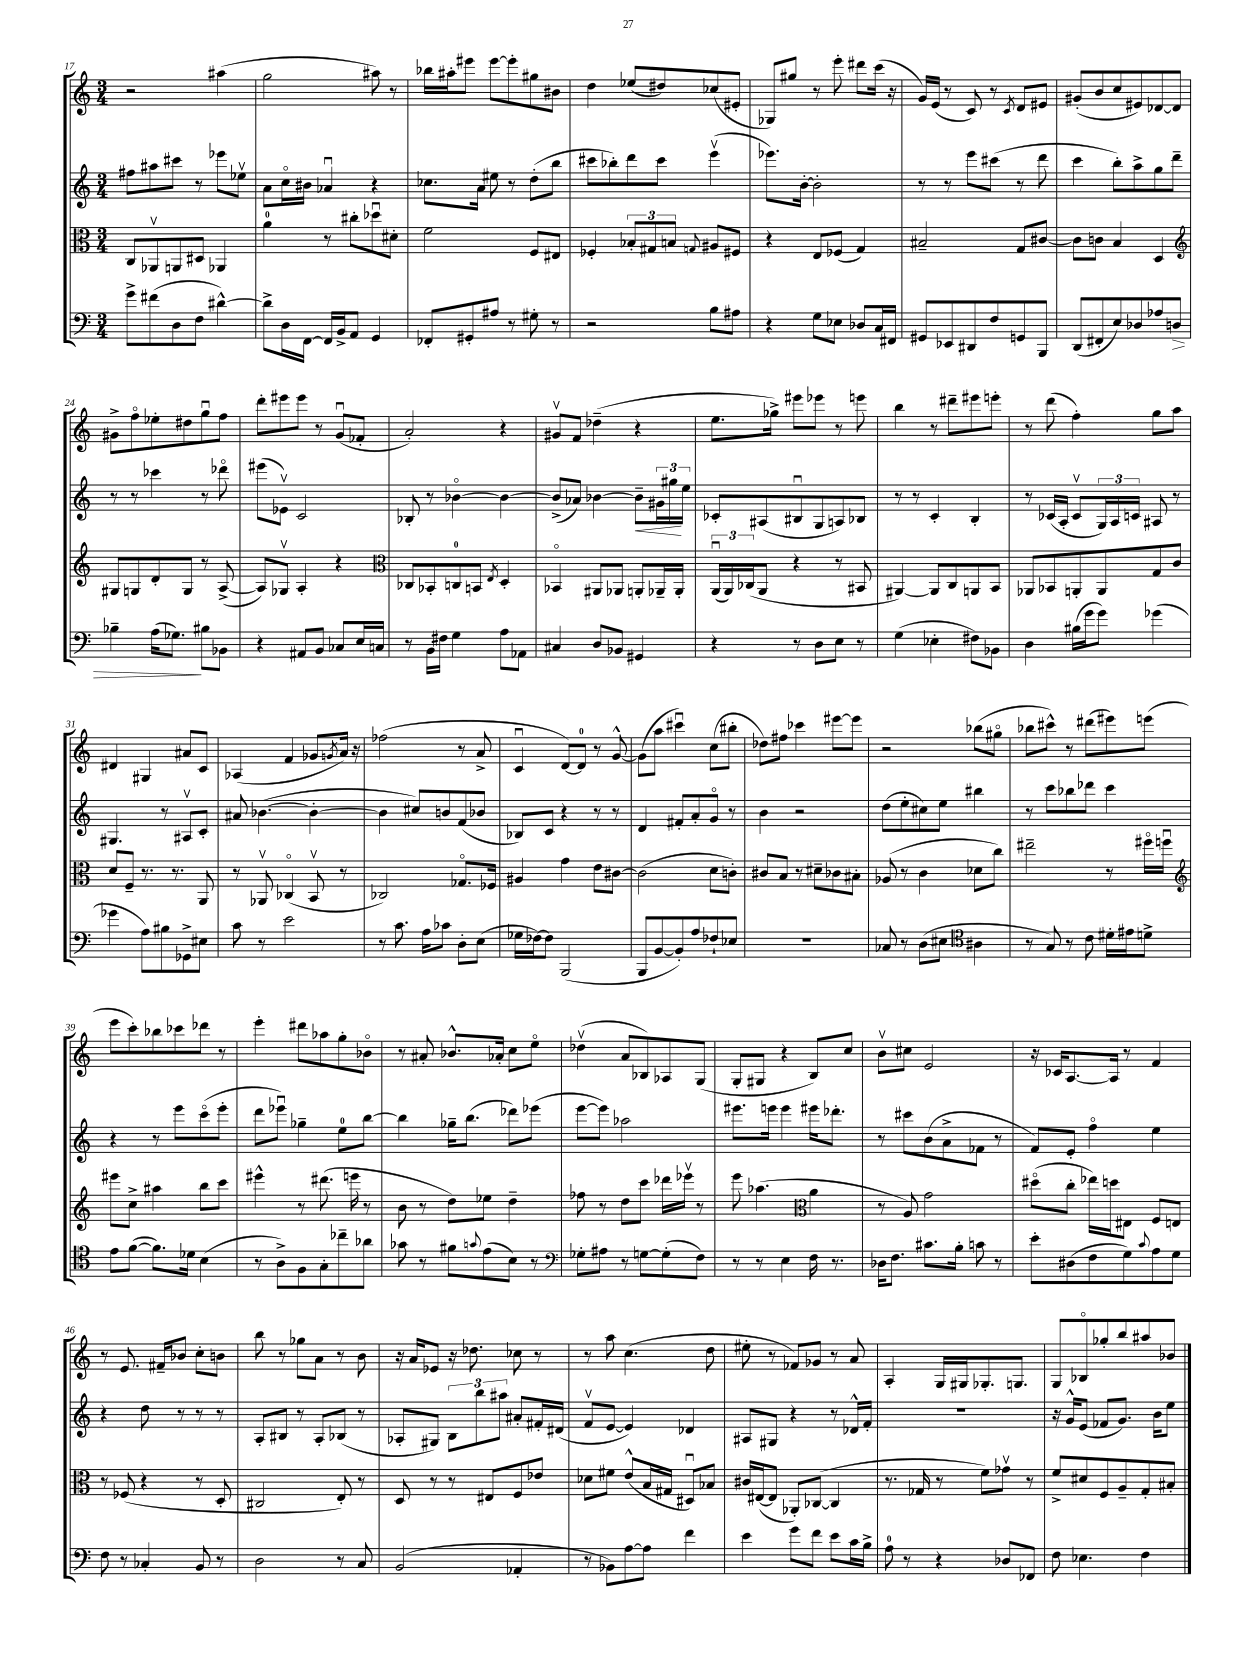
<<
\new StaffGroup <<
\new Staff = "s0" {
    \clef treble \key c \major \numericTimeSignature \time 3/4
    r2 ais''4( |
    g''2 ais''8) r8 |
    bes''16 ais''16-. eis'''8 eis'''8~ eis'''8-. gis''8 bis'8 |
    d''4 ees''8( dis''8) ces''8( eis'8-. |
    ges8) gis''8 r8 e'''8-. dis'''8 c'''16( r16 |
    g'16) e'16( r8 c'8) r8 \acciaccatura { c'8 } d'8 eis'8 |
    gis'8-.( b'8 c''8 eis'8) des'8~ des'8 |
    gis'8-> f''8\flageolet ees''8-. dis''8 g''8\downbow f''8 |
    d'''8-. eis'''8 eis'''8 r8 g'8\downbow( fes'8-. |
    a'2-.) r4 |
    gis'8\upbow f'8 des''4--( r4 |
    e''8. ges''16->) eis'''8 ees'''8 r8 e'''8 |
    b''4 r8 dis'''8-- eis'''8 e'''8-. |
    r8 d'''8( f''4-.) g''8 a''8 |
    dis'4 gis4 ais'8 c'8 |
    aes4( f'4 ges'8 \acciaccatura { g'8 } a'16) r16 |
    fes''2( r8 a'8-> |
    c'4\downbow d'8~) d'8-0 r8 g'8~-^ |
    g'8( a''8 cis'''4\downbow) c''8( bis''8-. |
    des''8) fis''8 ces'''4 eis'''8~ eis'''8 |
    r2 bes''8( gis''8\flageolet |
    bes''8 cis'''8-^) r8 dis'''8( eis'''8) e'''8( |
    e'''8 c'''8-.) bes''8 ces'''8 des'''8 r8 |
    e'''4-. dis'''8 aes''8 g''8-. bes'8\flageolet |
    r8 ais'8-. bes'8.-^ aes'16-. c''8 e''8\flageolet |
    des''4\upbow( a'8 bes8) aes8 g8( |
    g8-. gis8 r4 b8) c''8 |
    b'8\upbow cis''8 e'2 |
    r16 ces'16 a8.~ a16 r8 f'4 |
    r8 e'8. fis'16-- bes'8 c''8-. b'8 |
    b''8 r8 ges''8 a'8 r8 b'8 |
    r16 a'16 ees'8 r16 des''8. ces''8 r8 |
    r8 a''8 c''4.( d''8 |
    eis''8-. r8 fes'8) ges'8 r8 a'8 |
    a4-. g16 gis16 ges8.-. g8. |
    g8 bes8\flageolet ges''8-. b''8 ais''8 bes'8 \bar "|." |
}
\new Staff = "s1" {
    \clef treble \key c \major \numericTimeSignature \time 3/4
    fis''8 ais''8 cis'''8 r8 ees'''8 ees''8\upbow |
    a'8 c''16\flageolet bis'16 aes'4\downbow r4 |
    ces''8. a'16 eis''8 r8 d''8-.( b''8 |
    cis'''8 bes''8-.) d'''8 cis'''8 e'''4\upbow( |
    ees'''8.) b'16~-. b'2-. |
    r8 r8 e'''8 cis'''8( r8 d'''8 |
    c'''4 b''8-.) a''8-> g''8 d'''8-- |
    r8 r8 ces'''4 r8 des'''8\flageolet |
    eis'''8( ees'8\upbow) c'2 |
    bes8-. r8 bes'4~\flageolet bes'4~ |
    bes'8->( aes'8) bes'4~ bes'8--\< \tuplet 3/2 { gis'16 gis''16\! e''16 } |
    ces'8-. ais8( bis8\downbow g8 a8) bes8 |
    r8 r8 c'4-. b4-. |
    r8 ces'16( a16-. ces'8\upbow \tuplet 3/2 { g16) a16 c'16 } ais8 r8 |
    gis4. r8 ais8\upbow c'8-. |
    ais'8 bes'4.~( bes'4~-. |
    bes'4 cis''8) b'8 f'8( bes'8 |
    bes8) c'8 r4 r8 r8 |
    d'4 fis'8-. a'8-. g'8\flageolet r8 |
    b'4 r2 |
    d''8( e''8-. cis''8) e''8 bis''4 |
    r8 c'''8 bes''8 des'''8 c'''4 |
    r4 r8 e'''8 c'''8\flageolet( e'''8-. |
    d'''8 ees'''8\downbow) ges''4-- e''8-0 b''8~ |
    b''4 ges''16-- b''8.( des'''8) ees'''8( |
    e'''8~ e'''8) aes''2 |
    eis'''8. e'''16 e'''4 eis'''16 des'''8.-. |
    r8 cis'''8 b'8( a'8-> fes'8 r8 |
    f'8) e'8-. f''4\flageolet e''4 |
    r4 d''8 r8 r8 r8 |
    a8-. bis8 r8 a8-. bes8( r8 |
    aes8-. gis8) \tuplet 3/2 { b8 b''8 ais''8 } ais'8-. fis'16-. dis'16( |
    f'8\upbow e'8~ e'4) des'4 |
    ais8 gis8 r4 r8 des'16-^ f'16-. |
    R2. |
    r16 g'16-^ e'8( fes'8 g'8.) b'16 e''8 \bar "|." |
}
\new Staff = "s2" {
    \clef alto \key c \major \numericTimeSignature \time 3/4
    c8 aes,8\upbow a,8 dis8 aes,4 |
    a'4-0 r8 cis''8-. des''8\downbow dis'8-. |
    f'2 f8 eis8 |
    fes4-. \tuplet 3/2 { bes8-. gis8 b8 } \appoggiatura { g8 } ais8 fis8 |
    r4 e8 fes8( g4) |
    bis2-- g8 cis'8~ |
    cis'8 c'8 b4 d4 |
    \clef treble gis8 g8 d'8-. g8 r8 a8~->( |
    a8) ges8\upbow a4-. r4 |
    \clef alto ces8 bes,8-. c8-0 b,8 \acciaccatura { e8 } d4-. |
    bes,4\flageolet ais,8 aes,8 a,8-. aes,16-- aes,16-. |
    \tuplet 3/2 { a,16\downbow( a,16) ces16( } a,8 r4 r8 bis,8 |
    ais,4~) ais,8 c8 a,8 b,8 |
    aes,8 bes,8 a,8-. a,8 g8 c'8 |
    d'8 f8-- r8. r8. a,8 |
    r8 aes,8\upbow ces4\flageolet( b,8\upbow r8 |
    ces2) ges8.\flageolet fes16 |
    ais4 g'4 e'8 cis'8~ |
    cis'2( d'8 c'8-.) |
    cis'8 b8 r8 dis'8-- ces'8 bis8-. |
    aes8( r8 c'4 des'8 c''8) |
    eis''2-- r8 fis''16\flageolet f''16\downbow |
    \clef treble eis'''8 c''8-> ais''4 b''8 c'''8 |
    eis'''4-^ r8 dis'''8.( e'''16 r8 |
    b'8 r8 d''8) ees''8 d''4-- |
    fes''8 r8 d''8 c'''8 des'''16 ees'''16\upbow r8 |
    e'''8 aes''4.( \clef alto a'4 |
    r8 a8) g'2 |
    dis''8\flageolet( c''8-. ees''16) d''16 eis8 f8 e8 |
    r8 fes8( r4 r8 d8-. |
    cis2 e8-.) r8 |
    d8 r8 r8 eis8 f8 ees'8 |
    des'8 fis'8 e'8-^( b16 gis16 dis8\downbow) bes8 |
    cis'16 eis16~( eis8 aes,8-.) ces8~( ces4 |
    r8. ges16 r8 f'8) ges'8\upbow r8 |
    f'8-> dis'8 f8 a8-- g8-. bis8-. \bar "|." |
}
\new Staff = "s3" {
    \clef bass \key c \major \numericTimeSignature \time 3/4
    g'8-> fis'8( d8 f8 dis'4~-^) |
    dis'8-> d16 f,16~ f,16 b,16-> a,8 g,4 |
    fes,8-. gis,8-. ais8 r8 gis8-. r8 |
    r2 b8 ais8 |
    r4 g8 ees8 des8 c16 fis,16 |
    gis,8 ees,8 dis,8 f8 g,8 b,,8 |
    d,8( fis,8-. e8) des8 aes8 d8\> |
    bes4-- a16( ges8.\!) bis8 bes,8 |
    r4 ais,8 b,8 ces8 e16 c16 |
    r8 b,16 fis16 g4 a8 aes,8 |
    cis4 d8 bes,8 gis,4 |
    r4 r8 d8 e8 r8 |
    g4( ees4-. fis8) bes,8 |
    d4 bis16( g'16 g'8) ges'4( |
    ges'4 a8) bis8 ges,8-> eis8 |
    c'8 r8 e'2 |
    r8 c'8. a16 ces'8 d8-. e8( |
    ges16 fes16~) fes8 b,,2( |
    b,,8 b,8~ b,8-.) a8 fes8-! ees8 |
    R2. |
    ces8 r8 d8( eis8 \clef tenor ais4 |
    r8 g8) r8 c'8 dis'16-. eis'16 d'8-> |
    e'8 f'8~( f'8.) des'16 b4( |
    r8 a8->) f8 g8-. ces''8-- aes'8 |
    ges'8 r8 fis'8 \appoggiatura { g'8 } e'8( b8) r8 |
    \clef bass ges8-. ais8 r8 g8~ g8-.( f8) |
    r8 r8 e4 f16 r8. |
    des16 f8. cis'8. b16-. c'8 r8 |
    e'8-. dis8( f8 g8) \appoggiatura { c'8 } a8 g8 |
    f8 r8 ces4-. b,8 r8 |
    d2 r8 c8 |
    b,2( aes,4-. |
    r8 bes,8) a8~ a8 f'4 |
    e'4 g'8 f'8 e'8 c'16 b16-> |
    a8-0 r8 r4 des8 fes,8 |
    f8 ees4. f4 \bar "|." |
}
>>
>>
\layout { \context { \Score currentBarNumber = #17 } }
